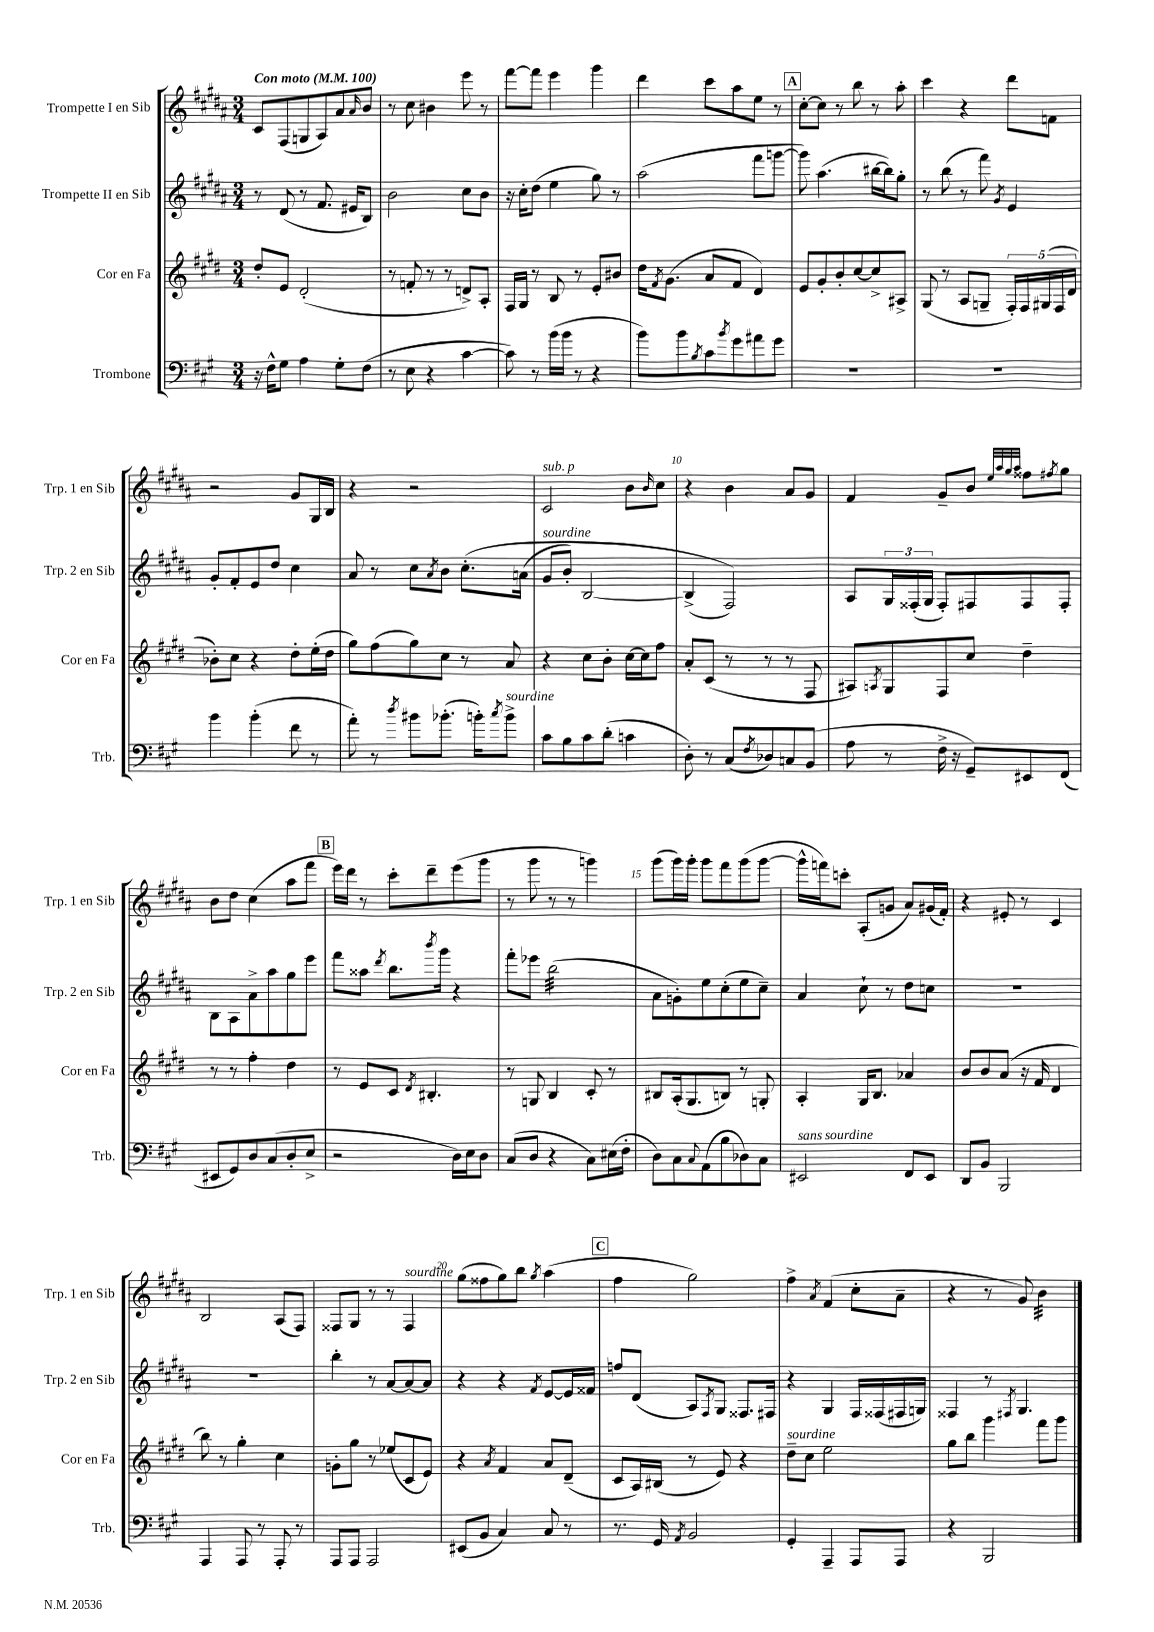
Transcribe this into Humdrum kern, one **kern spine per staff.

**kern	**kern	**kern	**kern
*staff4	*staff3	*staff2	*staff1
*clefF4	*clefG2	*clefG2	*clefG2
*k[f#c#g#]	*k[f#c#g#d#]	*k[f#c#g#d#a#]	*k[f#c#g#d#a#]
*M3/4	*M3/4	*M3/4	*M3/4
*MM100	*MM100	*MM100	*MM100
16r	8dd#'/L	8r	8c#/L
16F#^^\LK	.	.	.
8G#\J	8e/J	(8d#/	(8F#/
4A\	(2d#'/	8r	8G/
.	.	8.f#/	8A#/)
8G#'\L	.	.	8a#/
.	.	16e#/LK	.
.	.	.	16qqa#/
(8F#\J	.	8B/J)	8b/J
=	=	=	=
8r	8r	2b\	8r
8E\	8f'/	.	8cc#\
4r	8r	.	4b#\
.	8r	.	.
[4c#\	8d^/L)	8cc#\L	8eee\
.	8A'/J	8b\J	8r
=	=	=	=
8c#\])	16F#/LL	16r	[8fff#\L
.	16G#/JJ	16cc#'\LK	.
8r	8r	(8dd#\J	8fff#\]J
(16b\LL	8B/	4ee\	4eee\
16b\JJ	.	.	.
8r	8r	.	.
4r	8e'/L	8gg#\)	4ggg#\
.	8b#/J	8r	.
=	=	=	=
8b\L)	16dd#\LK	(2aa#\	4ddd#\
.	8qf#/	.	.
.	(8.g#\J	.	.
8b\	.	.	.
8qB/	.	.	.
8c#\	8a/L	.	8ccc#\L
8qb/	.	.	.
8g#\	8f#/J	.	8aa#\
8a#\	4d#/)	8fff#\L	8ee\J
8g#\J	.	[8ggg\J	8r
=	=	=	=
2.r	8e/L	8ggg\])	[8cc#'\L
.	8g#'/	(4.aa#\	8cc#\]J
.	8b'/	.	8r
.	[8cc#/	.	8bb\
.	8cc#^/]	[16bb#\LL	8r
.	.	16bb#\]J)	.
.	8A#^/J	8gg#'\J	8aa#'\
=	=	=	=
2.r	(8G#/	8r	4ccc#\
.	8r	(8bb\	.
.	8A/L	8r	4r
.	8G~/J	8fff#\)	.
.	.	8qg#/	.
.	20F#'/LL)	4e/	8ddd#\L
.	20F#/	.	.
.	(20G#/	.	.
.	.	.	8f\J
.	20F#/	.	.
.	20d#/JJ	.	.
=	=	=	=
4b\	8b-'\L)	8g#'/L	2r
.	8cc#\J	8f#'/	.
(4b'\	4r	8e/	.
.	.	8dd#/J	.
8f#\	8dd#'\L	4cc#\	8g#/L
8r	(16ee'\L	.	16G#/L
.	16dd#\JJ	.	16B/JJ
=	=	=	=
8a'\)	8gg#\L)	8a#/	4r
8r	(8ff#\	8r	.
8qdd/	.	.	.
8b#\L	8gg#\)	8cc#\L	2r
.	.	8qa#/	.
(8.b-'\J	8cc#\J	8b\J	.
.	8r	&(8.cc#'\L	.
16b'\LK)	.	.	.
8qcc#/	.	.	.
8b^\J	8a/	.	.
.	.	(16a\Jk	.
=	=	=	=
8c#\L	4r	8g#/L	2c#/
8B\	.	8b'/J)	.
8c#\	8cc#\L	[2B/	.
(8d'\J	8b'\J	.	.
4c\	[16cc#\LL	.	8b\L
.	16cc#\]J	.	.
.	.	.	16qqb/
.	8ff#\J	.	8cc#\J
=	=	=	=
8D'\)	8a'/L	(4B^/]	4r
8r	(8c#/J	.	.
(8C#/L	8r	2F#/)&)	4b\
8qF#/	.	.	.
8D-/)	8r	.	.
8C/	8r	.	8a#/L
(8BB/J	8F#/	.	8g#/J
=	=	=	=
8A\	8A#/L)	8A#/L	4f#/
.	8qA/	.	.
8r	8G#/	24G#/L	.
.	.	(24F##'/	.
.	.	24G#/JJ	.
16F#^\	8F#/	8F##'/L)	8g#~/L
16r	.	.	.
8GG#~/L)	8cc#/J	8F#/	8b/J
.	.	.	32qqee/LLL
.	.	.	32qqaa#/
.	.	.	32qqgg#/
.	.	.	32qqaa#/JJJ
8EE#/	4dd#~\	8F#/	8ff##\L
.	.	.	8qff#/
(8FF#/J	.	8F#'/J	8gg#\J
=	=	=	=
8EE#/L	8r	8B\L	8b\L
8GG#/)	8r	8A#\	8dd#\J
8D/	4ff#'\	8a#^\	(4cc#\
(8C#/	.	8aa#\	.
8D'/	4dd#\	8gg#\	8aa#\L
8E^/J	.	8eee\J	8fff#\J
=	=	=	=
2r	8r	8fff#\L	16eee\LL)
.	.	.	16ddd#\JJ
.	8e/L	8aa##\J	8r
.	.	8qddd#/	.
.	8c#/J	8.bb\L	8ccc#'\L
.	8qd#/	.	.
.	4.B#'/	.	8ddd#~\
.	.	8qbbb/	.
.	.	16ggg#\Jk	.
16D\LL)	.	4r	(8eee\
16E\J	.	.	.
8D\J	.	.	8ggg#\J
=	=	=	=
(8C#/L	8r	8fff#'\L	8r
8D/J	8G/	8eee-\J	8ggg#\
4r	4B/	(2bb\	8r
.	.	.	8r
8C#\L)	8c#'/	.	4ggg\)
(16E#\L	8r	.	.
16F#'\JJ	.	.	.
=	=	=	=
8D\L)	8B#/L	8a#\L	(8ggg#\L
8C#\	(16A'/k	8g'\)	16ggg#\L)
.	8.G#/	.	16ggg#'\JJ
8qqC#/	.	.	.
(8AA\	.	8ee\	8ggg#\L
8B\	8B/J)	(8cc#'\	8fff#\
8D-\)	8r	8ee\	(8ggg#\
8C#\J	8G'/	8cc#~\J)	[8ggg#\J
=	=	=	=
2EE#/	4A'/	4a#/	16ggg#^^\]LL
.	.	.	16fff\J)
.	.	.	8ccc'\J
.	16G#/LK	8cc#`\	(8A#'/L
.	8.B/J	.	.
.	.	8r	8g/J
8FF#/L	4a-/	8dd#\L	8a#/L)
8EE#/J	.	8cc\J	(16g#/L
.	.	.	16f#'/JJ)
=	=	=	=
8DD/L	8b/L	2.r	4r
8BB/J	8b/	.	.
2BBB/	(8a/J	.	8e#'/
.	16r	.	8r
.	16f#/	.	.
.	4d#/	.	4c#/
=	=	=	=
4AAA/	8bb\)	2.r	2B/
.	8r	.	.
8AAA/	4gg#'\	.	.
8r	.	.	.
8AAA'/	4cc#\	.	(8A#/L
8r	.	.	8F#/J)
=	=	=	=
8AAA/L	8g'\L	4bb'\	8F##/L
8AAA/J	8gg#\J	.	8G#/J
2AAA/	8r	8r	8r
.	(8ee-/L	[8a#/L	8r
.	8c#/	8a#/_	4F##/
.	8e/J)	8a#/]J	.
=	=	=	=
(8EE#/L	4r	4r	(8gg#\L
8BB/J	.	.	8ff##\
.	8qa/	.	.
4C#/)	4f#/	4r	8gg#\)
.	.	.	8bb\J
.	.	8qf#/	8qgg#/
8C#/	8a/L	[8e/L	(4aa#\
8r	(8d#~/J	16e/]L	.
.	.	16f##/JJ	.
=	=	=	=
8.r	8c#/L	8ff/L	4ff#\
.	16A/L)	(8d#/J	.
16GG#/	(16B#/JJ	.	.
8qAA/	.	.	.
2BB/	8r	8A#/L)	2gg#\)
.	.	8qF#/	.
.	8e/)	8G#/J	.
.	4r	8.F##/L	.
.	.	16F#/Jk	.
=	=	=	=
4GG#'/	8dd#~\L	4r	4ff#^\
.	8cc#\J	.	.
.	.	.	8qa#/
4AAA~/	2ee\	4G#/	(4f#/
8AAA/L	.	16F#/LL	8cc#'\L
.	.	(16F##/	.
8AAA/J	.	16F#/	8a#~\J
.	.	16G/JJ)	.
=	=	=	=
4r	8gg#\L	4F##/	4r
.	8bb\J	.	.
2BBB/	4ggg#\	8r	8r
.	.	8qF#/	.
.	.	4.G#/	8g#/)
.	8fff#\L	.	4b\
.	8ggg#\J	.	.
==	==	==	==
*-	*-	*-	*-
